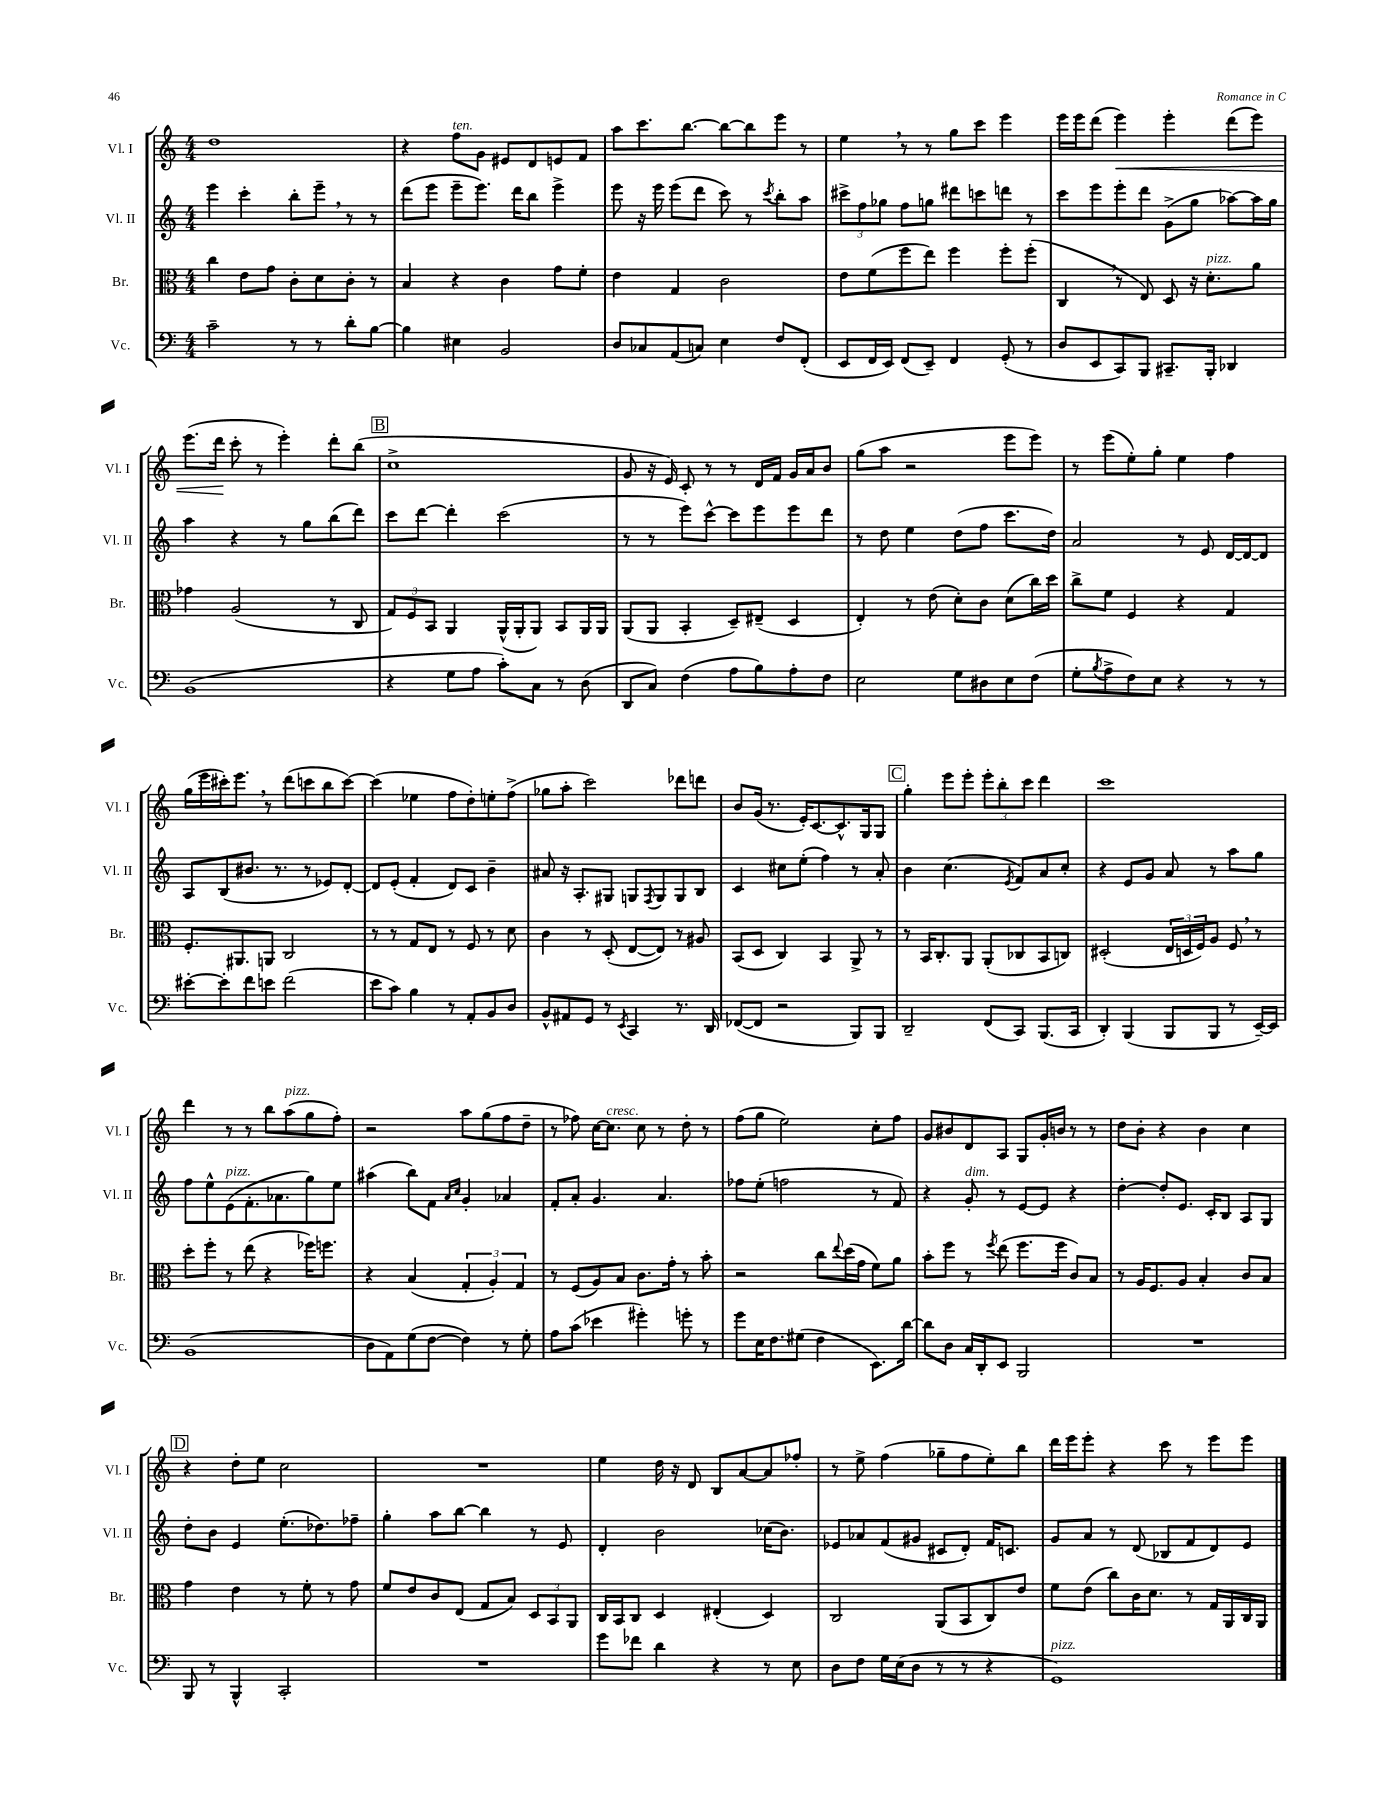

**kern	**kern	**kern	**kern
*staff4	*staff3	*staff2	*staff1
*clefF4	*clefC3	*clefG2	*clefG2
*k[]	*k[]	*k[]	*k[]
*M4/4	*M4/4	*M4/4	*M4/4
2c~	4cc	4eee	1dd
.	8e	4ccc'	.
.	8g	.	.
8r	8c'	8bb'	.
8r	8d	8eee~	.
8d'	8c'	8r	.
[8B	8r	8r	.
=	=	=	=
4B]	4B	(8ddd	4r
.	.	8eee	.
4E#	4r	8eee~	8ff
.	.	8.eee)	8g
2BB	4c	.	8e#
.	.	16ddd	.
.	.	8bb	8d
.	8g	4eee^	8e
.	8f'	.	8f
=	=	=	=
8D	4e	8eee	8aa
8C-	.	16r	8.ccc
.	.	16eee	.
(8AA	4G	(8eee	.
.	.	.	[8.bb
8C)	.	8ddd	.
4E	2c	8ccc)	8bb_
.	.	8r	8bb]
.	.	8qccc	.
8F	.	8bb'	8eee
(8FF'	.	8aa	8r
=	=	=	=
8EE	8e	12ccc#^	4ee
.	.	12ff	.
16FF	(8f	.	.
.	.	12gg-	.
16EE)	.	.	.
(8FF	8ff	8ff	8r
8EE~)	8ee)	8gg	8r
4FF	4ff	8ddd#	8gg
.	.	8ccc	8ccc
(8GG'	8ff'	8ddd	4eee
8r	(8ff'	8r	.
=	=	=	=
8D	4C	8ccc	16eee
.	.	.	16eee
8EE	.	8eee	(8ddd
8CC)	8r	8eee'	4eee)
8BBB	8E)	8ddd	.
8.CC#~	8D	(8g^	4eee'
.	16r	8gg	.
16BBB'	8.d'	.	.
4DD-	.	[8aa-)	(8ddd
.	8a	16aa-]	8eee)
.	.	16gg	.
=	=	=	=
(1BB	4g-	4aa	(8.eee
.	.	.	16ddd
.	(2A	4r	8ccc'
.	.	.	8r
.	.	8r	4eee')
.	.	8gg	.
.	8r	(8bb	8ddd'
.	8C	8ddd)	(8bb
=	=	=	=
4r	12G)	8ccc	1cc^
.	12F	.	.
.	.	[8ddd	.
.	12BB	.	.
8G	4AA	4ddd']	.
8A	.	.	.
8c')	(16AA^^	(2ccc	.
.	16AA'	.	.
8C	8AA)	.	.
8r	8BB	.	.
(8D	16AA	.	.
.	16AA	.	.
=	=	=	=
8DD	(8AA	8r	8g
8C)	8AA	8r	16r
.	.	.	16e)
(4F	4BB'	8eee)	8c'
.	.	[8ccc^^	8r
8A	8D~)	8ccc]	8r
8B)	(8E#~	8eee	16d
.	.	.	16f
8A'	4D	8eee	16g
.	.	.	16a
8F	.	8ddd	8b
=	=	=	=
2E	4E')	8r	(8gg
.	.	8dd	8aa
.	8r	4ee	2r
.	(8e	.	.
8G	8d')	(8dd	.
8D#	8c	8ff	.
8E	(8d	8.ccc	8eee
(8F	16cc)	.	8eee)
.	16dd	16dd)	.
=	=	=	=
8G'	8cc^	2a	8r
8qB	.	.	.
8A^	8f	.	(8eee
8F)	4F	.	8ee')
8E	.	.	8gg'
4r	4r	8r	4ee
.	.	8e	.
8r	4G	[16d	4ff
.	.	16d_	.
8r	.	8d]	.
=	=	=	=
[8e#'	8.F'	8A	(16gg
.	.	.	16eee
8e#']	.	(8B	16ccc#')
.	8.AA#	.	8.eee
8f	.	8.b#	.
8e	8AA	.	8r
.	.	8.r	.
(2f	2C	.	(8ddd
.	.	8r	8ccc
.	.	8e-)	8bb
.	.	[8d'	[8ccc)
=	=	=	=
8e	8r	8d]	(4ccc]
8c)	8r	(8e'	.
4B	8G	4f'	4ee-
.	8E	.	.
8r	8r	8d)	8ff
8AA'	8F	8c	8dd')
8BB	8r	4b~	8ee'
8D	8d	.	(8ff^
=	=	=	=
8BB^^	4c	8a#	8gg-
8AA#	.	16r	8aa'
.	.	8.A'	.
8GG	8r	.	2ccc)
8r	(8D'	8G#	.
8qEE	.	.	.
4CC	[8E	8G	.
.	.	8qF	.
.	8E])	8G	.
8.r	8r	8G	8ddd-
.	8A#	8B	8ddd
16DD	.	.	.
=	=	=	=
([8FF-	(8BB	4c	8b
8FF-]	8D	.	(16g
.	.	.	8.r
2r	4C)	8cc#	.
.	.	(8ee'	16e')
.	.	.	[8.c
.	4BB	4ff)	.
.	.	.	8.c^^]
8BBB)	8AA^	8r	.
.	.	.	16G
8BBB	8r	8a'	8G
=	=	=	=
2DD~	8r	4b	4gg'
.	16BB	.	.
.	8.C'	.	.
.	.	(4.cc	8eee
.	8AA	.	8eee'
(8FF	(8AA'	.	12eee'
.	.	.	12bb'
.	.	8qe	.
8CC)	8C-	8f)	.
.	.	.	12ccc
(8.BBB	8BB	8a	4ddd
.	8C)	8cc'	.
16CC	.	.	.
=	=	=	=
4DD')	(2D#'	4r	1ccc
(4BBB	.	8e	.
.	.	8g	.
8BBB	24E	8a	.
.	24D	.	.
.	24F)	.	.
8BBB	8A	8r	.
8r	8F	8aa	.
[16EE~)	8r	8gg	.
16EE]	.	.	.
=	=	=	=
(1BB	8dd'	8ff	4ddd
.	8ff'	8ee^^	.
.	8r	(8e	8r
.	(8ee	8.f'	8r
.	4r	.	8bb
.	.	8.a-	.
.	.	.	(8aa
.	16ff-)	8gg)	8gg
.	8.ff	.	.
.	.	8ee	8ff')
=	=	=	=
8D	4r	(4aa#	2r
8AA)	.	.	.
(8G	(4B	8bb)	.
[8F	.	8f	.
.	.	16qqa	.
.	.	16qqcc	.
4F])	6G'	4g'	8aa
.	.	.	(8gg
.	6A')	.	.
8r	.	4a-	8ff
.	6G	.	.
8G'	.	.	8dd~
=	=	=	=
8A	8r	8f'	8r
(8c	(8F	8a'	8ff-)
4e-	8A)	4.g	[16cc
.	.	.	8.cc]
.	8B	.	.
4g#')	8.c	.	8cc
.	.	4.a	8r
.	16g'	.	.
8g'	8r	.	8dd'
8r	8b'	.	8r
=	=	=	=
8g	2r	8ff-	(8ff
16E	.	(8ee'	8gg
8.F	.	.	.
.	.	2ff	2ee)
(8G#	.	.	.
4F	8cc	.	.
.	8qqee	.	.
.	(16dd	.	.
.	16g	.	.
8.EE)	8f)	8r	8cc'
.	8a	8f)	8ff
[16d	.	.	.
=	=	=	=
8d]	8b'	4r	8g
8D	8ff	.	8b#
16C	8r	8g'	8d
16DD'	.	.	.
.	8qff	.	.
8EE	(8ee	8r	8A
2BBB	8.ff	[8e	8G
.	.	8e]	16g'
.	16ff	.	16b
.	8c)	4r	8r
.	8B	.	8r
=	=	=	=
1r	8r	[4dd'	8dd
.	16A	.	8b'
.	8.F	.	.
.	.	8dd']	4r
.	8A	8.e	.
.	4B'	.	4b
.	.	16c'	.
.	.	8B	.
.	8c	8A	4cc
.	8B	8G	.
=	=	=	=
8BBB	4g	8dd'	4r
8r	.	8b	.
4BBB^^	4e	4e	8dd'
.	.	.	8ee
2CC'	8r	(8.ee'	2cc
.	8f'	.	.
.	.	8.dd-)	.
.	8r	.	.
.	8g	8ff-~	.
=	=	=	=
1r	8f	4gg'	1r
.	8e	.	.
.	8c	8aa	.
.	(8E	[8bb	.
.	8G	4bb]	.
.	8B)	.	.
.	12D	8r	.
.	12BB	.	.
.	.	8e	.
.	12AA	.	.
=	=	=	=
8g	16C	4d'	4ee
.	16BB	.	.
8f-	8C	.	.
4d	4D	2b	16dd
.	.	.	16r
.	.	.	8d
4r	(4E#'	.	8B
.	.	.	[8a
8r	4D)	(16cc-	8a]
.	.	8.b)	.
8E	.	.	8ff-'
=	=	=	=
8D	2C	8e-	8r
8F	.	8a-	8ee^
16G	.	(8f	(4ff
(16E	.	.	.
8D	.	8g#	.
8r	(8AA	8c#	8gg-~
8r	8BB	8d')	8ff
4r	8C)	16f	8ee')
.	.	8.c	.
.	8e	.	8bb
=	=	=	=
1GG)	8f	8g	16ddd
.	.	.	16eee
.	(8e	8a	8eee'
.	8cc)	8r	4r
.	16c	(8d	.
.	8.d	.	.
.	.	8B-	8ccc
.	8r	8f	8r
.	16G	8d)	8eee
.	16AA	.	.
.	16C	8e	8eee
.	16AA	.	.
==	==	==	==
*-	*-	*-	*-
